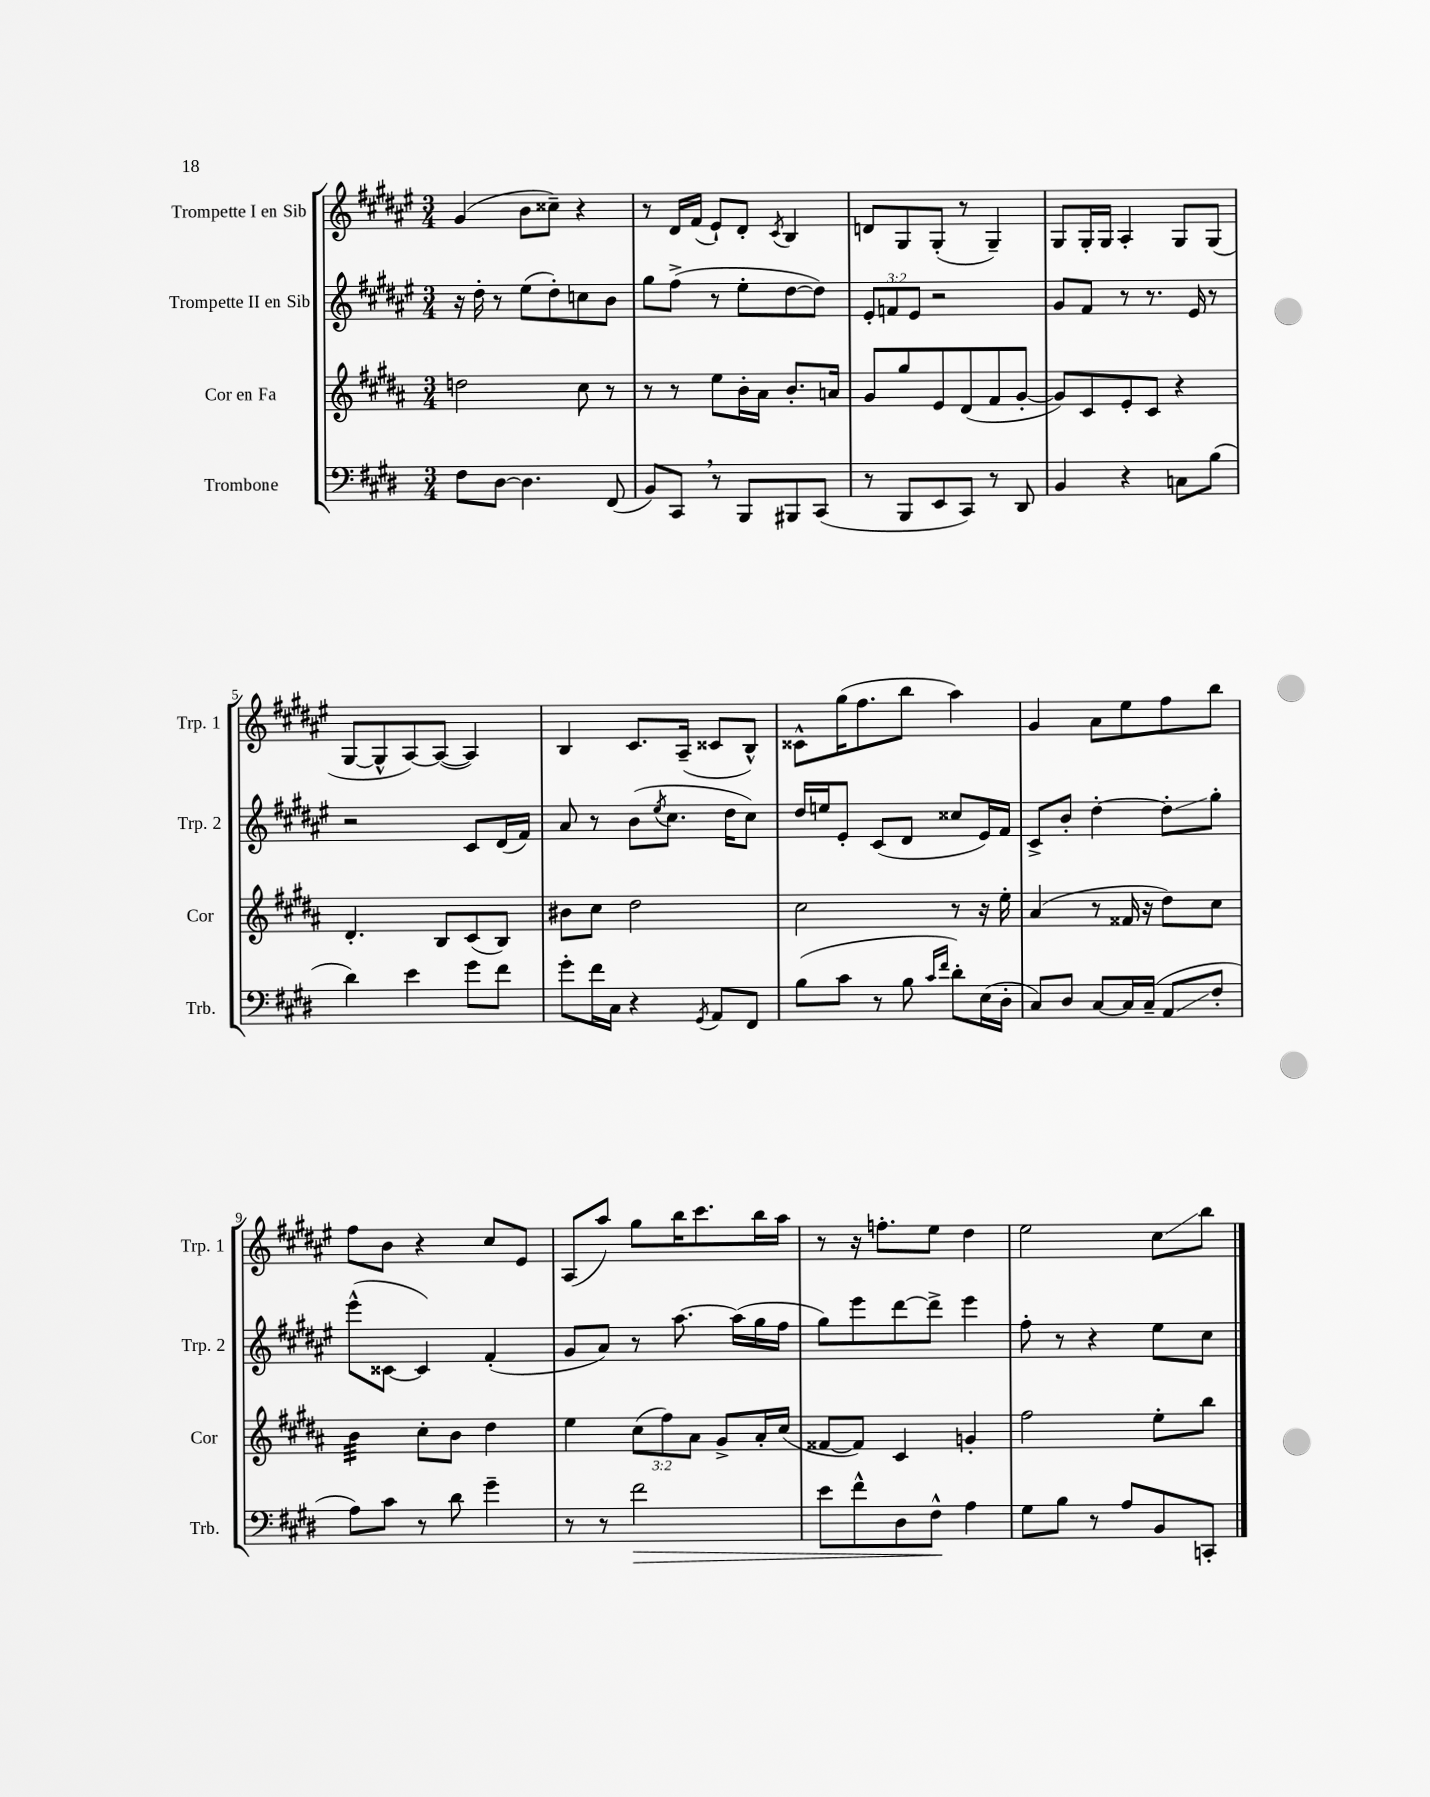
<<
\new StaffGroup <<
\new Staff = "s0" \with { instrumentName = "Trompette I en Sib" shortInstrumentName = "Trp. 1" } {
    \clef treble \key fis \major \numericTimeSignature \time 3/4
    gis'4( b'8 cisis''8--) r4 |
    r8 dis'16 fis'16( eis'8-!) dis'8-. \acciaccatura { cis'8 } b4 |
    d'8 gis8 gis8-.( r8 gis4--) |
    gis8 gis16-. gis16 ais4-. gis8 gis8( |
    gis8~ gis8-^ ais8~) ais8~( ais4) |
    b4 cis'8. ais16--( cisis'8 b8-^) |
    cisis'8-^ gis''16( fis''8. b''8 ais''4) |
    gis'4 ais'8 eis''8 fis''8 b''8 |
    fis''8 b'8 r4 cis''8 eis'8 |
    ais8( ais''8) gis''8 b''16 cis'''8. b''16 ais''16 |
    r8 r16 f''8.-. eis''8 dis''4 |
    eis''2 cis''8\glissando b''8 \bar "|." |
}
\new Staff = "s1" \with { instrumentName = "Trompette II en Sib" shortInstrumentName = "Trp. 2" } {
    \clef treble \key fis \major \numericTimeSignature \time 3/4 \override Staff.TupletNumber.text = #tuplet-number::calc-fraction-text
    r16 dis''16-. r8 eis''8( dis''8-.) c''8 b'8 |
    gis''8 fis''8->( r8 eis''8-. dis''8~ dis''8) |
    \tuplet 3/2 { eis'8-. f'8 eis'8 } r2 |
    gis'8 fis'8 r8 r8. eis'16 r8 |
    r2 cis'8 dis'16( fis'16) |
    ais'8 r8 b'8( \acciaccatura { eis''8 } cis''8. dis''16 cis''8) |
    dis''16 e''16 eis'8-. cis'8( dis'8 cisis''8 eis'16) fis'16 |
    cis'8-> b'8-. dis''4~-. dis''8-.\glissando gis''8-. |
    eis'''8-^( cisis'8~ cisis'4) fis'4-.( |
    gis'8 ais'8) r8 ais''8.~ ais''16( gis''16 fis''16 |
    gis''8) eis'''8 dis'''8~ dis'''8-> eis'''4 |
    fis''8-. r8 r4 eis''8 cis''8 \bar "|." |
}
\new Staff = "s2" \with { instrumentName = "Cor en Fa" shortInstrumentName = "Cor" } {
    \clef treble \key b \major \numericTimeSignature \time 3/4 \override Staff.TupletNumber.text = #tuplet-number::calc-fraction-text
    d''2 cis''8 r8 |
    r8 r8 e''8 b'16-. ais'16 b'8.-. a'16 |
    gis'8 gis''8 e'8 dis'8( fis'8 gis'8~-. |
    gis'8) cis'8 e'8-. cis'8 r4 |
    dis'4.-. b8 cis'8( b8) |
    bis'8 cis''8 dis''2 |
    cis''2 r8 r16 e''16-. |
    ais'4( r8 fisis'16 r16 dis''8) cis''8 |
    b'4:32 cis''8-. b'8 dis''4 |
    e''4 \tuplet 3/2 { cis''8( fis''8) ais'8 } gis'8-> ais'16-. cis''16( |
    fisis'8~ fisis'8) cis'4 g'4-. |
    fis''2 e''8-. b''8 \bar "|." |
}
\new Staff = "s3" \with { instrumentName = "Trombone" shortInstrumentName = "Trb." } {
    \clef bass \key e \major \numericTimeSignature \time 3/4
    fis8 dis8~ dis4. fis,8( |
    b,8) cis,8 \breathe r8 b,,8 bis,,8 cis,8( |
    r8 b,,8 e,8 cis,8) r8 dis,8 |
    b,4 r4 c8 b8( |
    dis'4) e'4 gis'8 fis'8 |
    gis'8-. fis'16 cis16 r4 \acciaccatura { gis,8 } a,8 fis,8 |
    b8( cis'8 r8 b8 \grace { cis'16 fis'16 } dis'8-.) e16( dis16-. |
    cis8) dis8 cis8~ cis16 cis16--( a,8\glissando fis8-. |
    a8) cis'8 r8 dis'8 gis'4-- |
    r8 r8 fis'2\> |
    e'8 fis'8-^ dis8 fis8-^\! a4 |
    gis8 b8 r8 a8 b,8 c,8-. \bar "|." |
}
>>
>>
